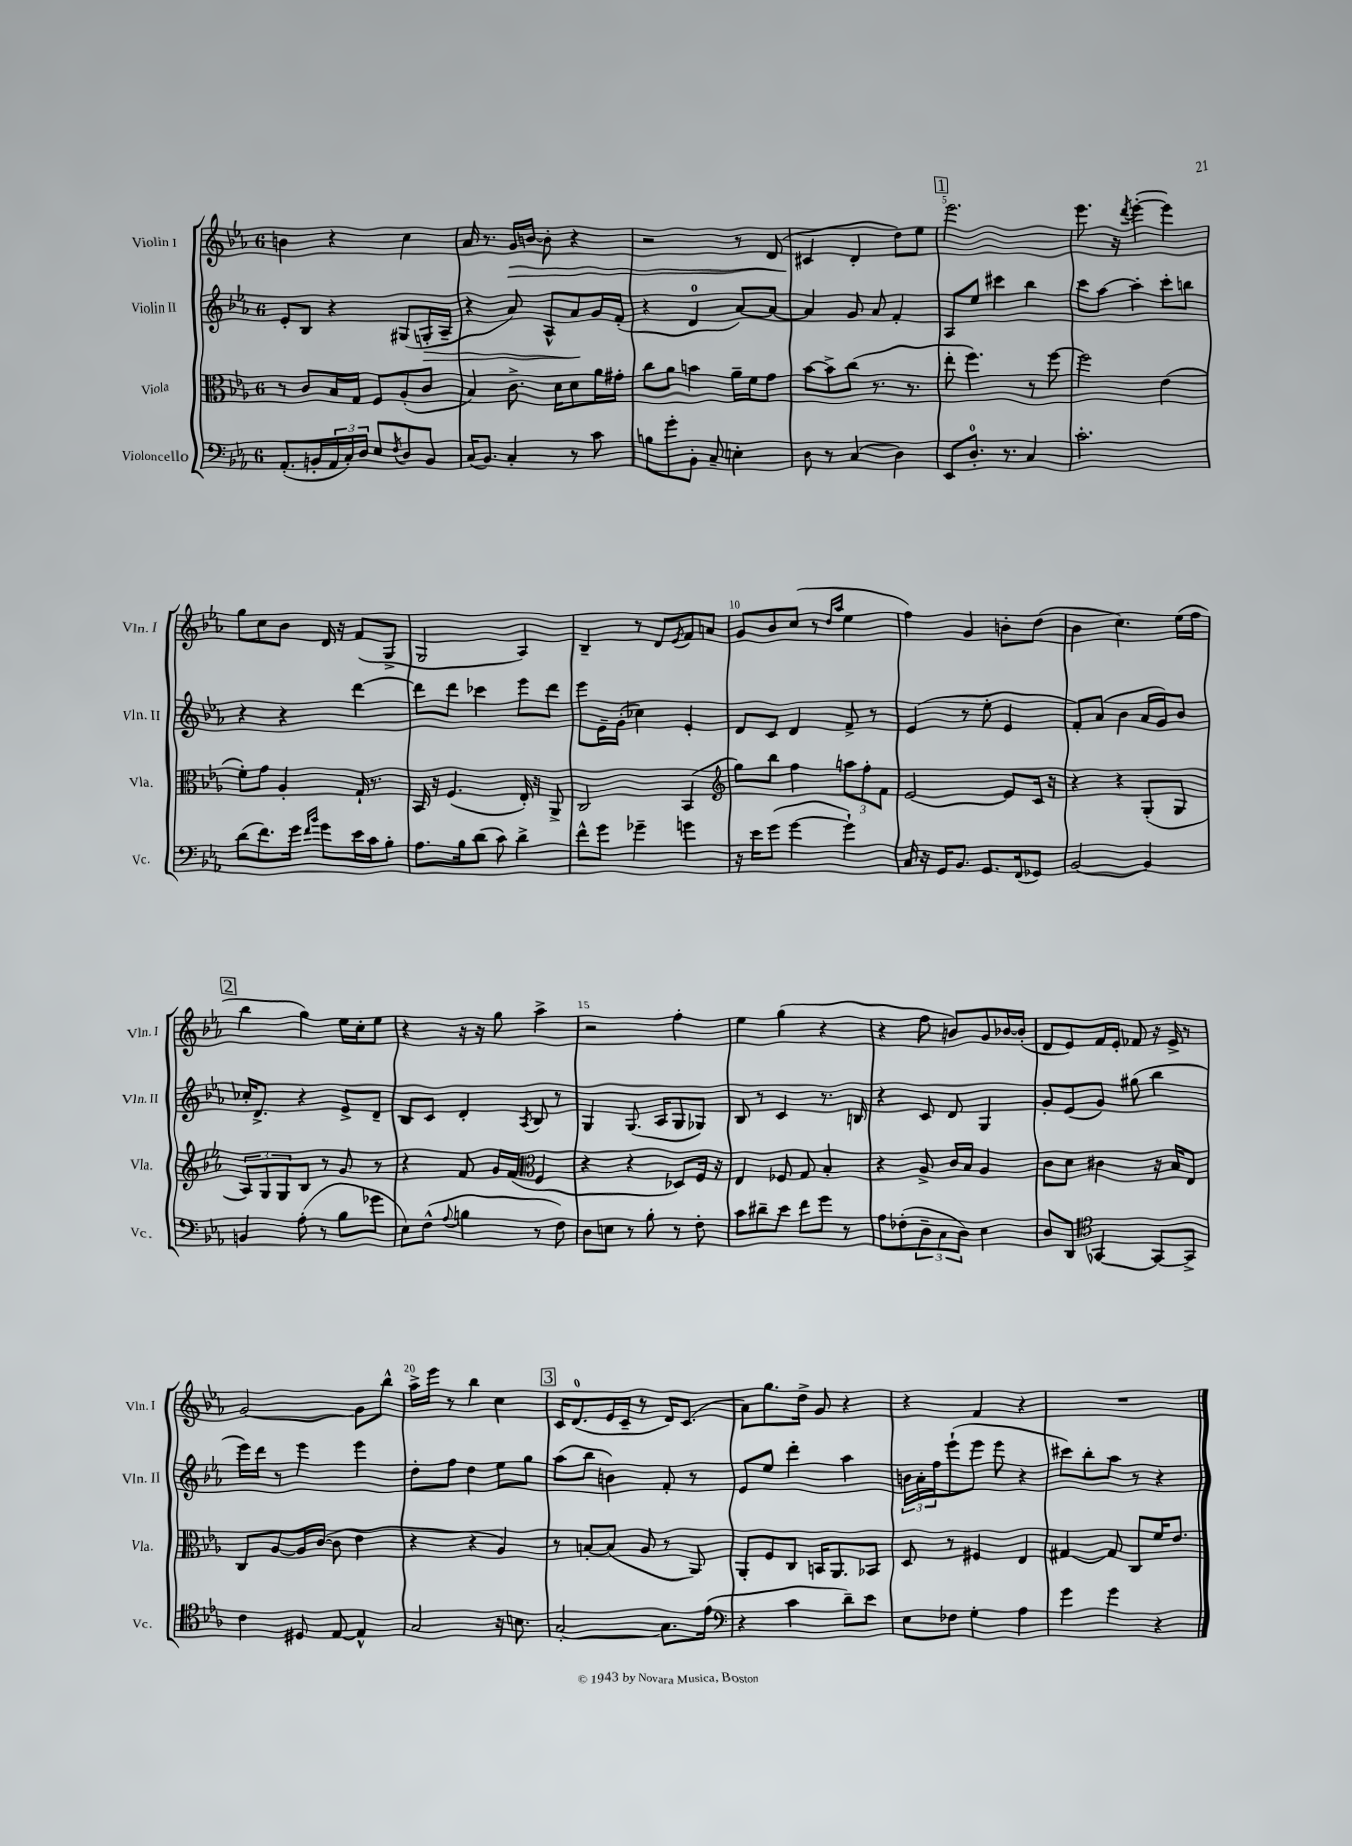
<<
\new StaffGroup <<
\new Staff = "s0" \with { instrumentName = "Violin I" shortInstrumentName = "Vln. I" } {
    \clef treble \key ees \major \once \override Staff.TimeSignature.style = #'single-digit \time 6/8
    b'4 r4 c''4 |
    aes'16 r8. g'16\> b'16~ b'8-. r4 |
    r2 r8 d'8( |
    cis'4\! d'4-. d''8) ees''8 |
    \mark \markup { \box "1" } ees'''2. |
    ees'''8. r16 \acciaccatura { d'''8 } ees'''4~-.( ees'''4) |
    g''8 c''8 bes'8 d'16 r16 f'8( g8-> |
    g2 aes4) |
    bes4-- r8 d'8 \acciaccatura { ees'8 } f'8 a'8 |
    g'8 bes'8 c''8( r8 \grace { d''16 aes''16 } ees''4 |
    f''4) g'4 b'8-. d''8( |
    bes'4 c''4.) ees''16( f''16 |
    \mark \markup { \box "2" } bes''4 g''4) ees''16 c''16-. ees''8 |
    r4 r16 r16 g''8 aes''4-> |
    r2 f''4-. |
    ees''4 g''4( r4 |
    r4 f''8 b'8) g'8 bes'16~ bes'16-.( |
    d'8 ees'8) f'16 ees'16-. fes'8 r16 ees'16-> r8 |
    g'2~ g'8 bes''8-^ |
    aes''16-> ees'''16 r8 bes''4 c''4 |
    \mark \markup { \box "3" } c'16 d'8.-0( ees'16 c'16-- r8 d'16) c'8.( |
    aes'8) g''8. d''16-> g'8 r4 |
    r4 f'4 r4 |
    R2. \bar "|." |
}
\new Staff = "s1" \with { instrumentName = "Violin II" shortInstrumentName = "Vln. II" } {
    \clef treble \key ees \major \once \override Staff.TimeSignature.style = #'single-digit \time 6/8
    ees'8-. bes8 r4 gis8( g16-.\> aes16-- |
    r4 aes'8) aes8-^ aes'8\! g'16 f'16-.( |
    r4 d'4-0 aes'8~) aes'8~ |
    aes'4 g'8 aes'8 f'4-. |
    \mark \markup { \box "1" } aes8 ees''8 cis'''4 bes''4 |
    c'''8 aes''8~ aes''4-. c'''8-. b''8 |
    r4 r4 d'''4~ |
    d'''8 d'''8 ces'''4 ees'''8 d'''8 |
    ees'''8 ees'16-- g'16-.( ces''4) ees'4-. |
    d'8 c'8 d'4 f'8-> r8 |
    ees'4( r8 ees''8-. ees'4 |
    f'8-.) aes'8( bes'4 aes'16 g'16) bes'8 |
    \mark \markup { \box "2" } ces''16-. d'8.-> r4 ees'8-> d'8-- |
    bes8 c'8 d'4-. \acciaccatura { aes8 } bes8 r8 |
    g4 g8.( aes16 g8 ges8) |
    bes8 r8 c'4 r8. b16 |
    r4 c'8 d'8 g4 |
    g'8-. ees'8( g'8) gis''8( bes''4 |
    ees'''16) d'''16 r8 ees'''4 ees'''4 |
    d''8-. f''8 d''4 ees''8 g''8 |
    \mark \markup { \box "3" } aes''8( bes''8 b'4) f'8-. r8 |
    ees'8 ees''8 d'''4-. aes''4 |
    \tuplet 3/2 { b'16 aes'16-. f''16 } ees'''8-!( ees'''8 ees'''8 r4 |
    cis'''8) bes''8-. aes''8 r8 r4 \bar "|." |
}
\new Staff = "s2" \with { instrumentName = "Viola" shortInstrumentName = "Vla." } {
    \clef alto \key ees \major \once \override Staff.TimeSignature.style = #'single-digit \time 6/8
    r8 c'8 bes16 g16 f8 aes8-.( c'8 |
    bes4) c'8.-> d'16 d'8 aes'16 gis'16-. |
    c''8 aes'8 b'4 aes'16-- f'16 g'8 |
    bes'8~ bes'8-> c''8( r8. r8. |
    \mark \markup { \box "1" } ees''8-. f''4.) r8 f''8~ |
    f''2 ees'4( |
    f'8-.) g'8 aes4-. g16-! r8. |
    bes,16 r16 f4.( ees16-.) r16 aes,8-> |
    c2 bes,4( |
    \clef treble g''8) bes''8 f''4 \tuplet 3/2 { a''8 f''8-. f'8 } |
    ees'2~ ees'8 c'16 r16 |
    r4 r4 g8-.( g8 |
    \mark \markup { \box "2" } \tuplet 3/2 { aes8) g8 g8 } bes8 r8 g'8 r8 |
    r4 f'8 g'16 f'16( \clef alto f4 |
    r4 r4 des8) f16 r16 |
    ees4 fes8 g8 bes4-. |
    r4 aes8-> c'16 bes16 aes4 |
    c'8 d'8 cis'4 r16 bes16 ees8 |
    c8 aes8~ aes16 c'16~( c'8 ees'4 |
    r4 r4 aes4) |
    \mark \markup { \box "3" } r8 b8~-. b8( aes8 r8 aes,8) |
    aes,8-. f8 c8 b,16 aes,8. bes,8 |
    d8 r8 fis4 ees4 |
    gis4~ gis8 c8 f'16 ees'8. \bar "|." |
}
\new Staff = "s3" \with { instrumentName = "Violoncello" shortInstrumentName = "Vc." } {
    \clef bass \key ees \major \once \override Staff.TimeSignature.style = #'single-digit \time 6/8
    aes,8.-.( b,16-. \tuplet 3/2 { aes,16 c16-.) d16 } ees8 \acciaccatura { f8 } d8 b,8 |
    c16( bes,8.) c4-. r8 c'8 |
    b8 g'8-. bes,8-. c8-- e4-. |
    d8 r8 c4( d4) |
    \mark \markup { \box "1" } ees,8 d8.-0-. r8. c4 |
    c'2.-. |
    d'8( f'8.) g'16 \grace { f'16 bes'16 } g'8 ees'16 c'16 bes8-. |
    aes8. bes16 d'8( c'8) d'4-> |
    f'8-^ g'8 ges'4-- g'4 |
    r16 ees'16 g'8( g'4~ g'4-!) |
    c16 r16 g,16 bes,8. g,8. f,16( ges,8) |
    bes,2~ bes,4 |
    \mark \markup { \box "2" } b,4 aes8-.( r8 bes8 ges'8 |
    ees8) f8-^( \appoggiatura { aes8 } b4 r8 f8) |
    d8 e8 r8 bes8-. r8 f8-. |
    c'8 dis'8-- ees'8 f'8 g'8 r8 |
    aes8 fes8-.( \tuplet 3/2 { d8-- c8 d8) } ees4 |
    d8 d,8 \clef tenor ges,4~ ges,8~ ges,8-> |
    c'4 dis8 ees8~ ees4-^ |
    g2 r16 b8. |
    \mark \markup { \box "3" } g2~-. g8. ees'16( |
    \clef bass r4 c'4 d'8--) ees'8 |
    ees8 fes8 g4-. aes4 |
    g'4 g'4 r4 \bar "|." |
}
>>
>>
\layout { \context { \Score \override BarNumber.break-visibility = ##(#f #t #t) barNumberVisibility = #(every-nth-bar-number-visible 5) } }
